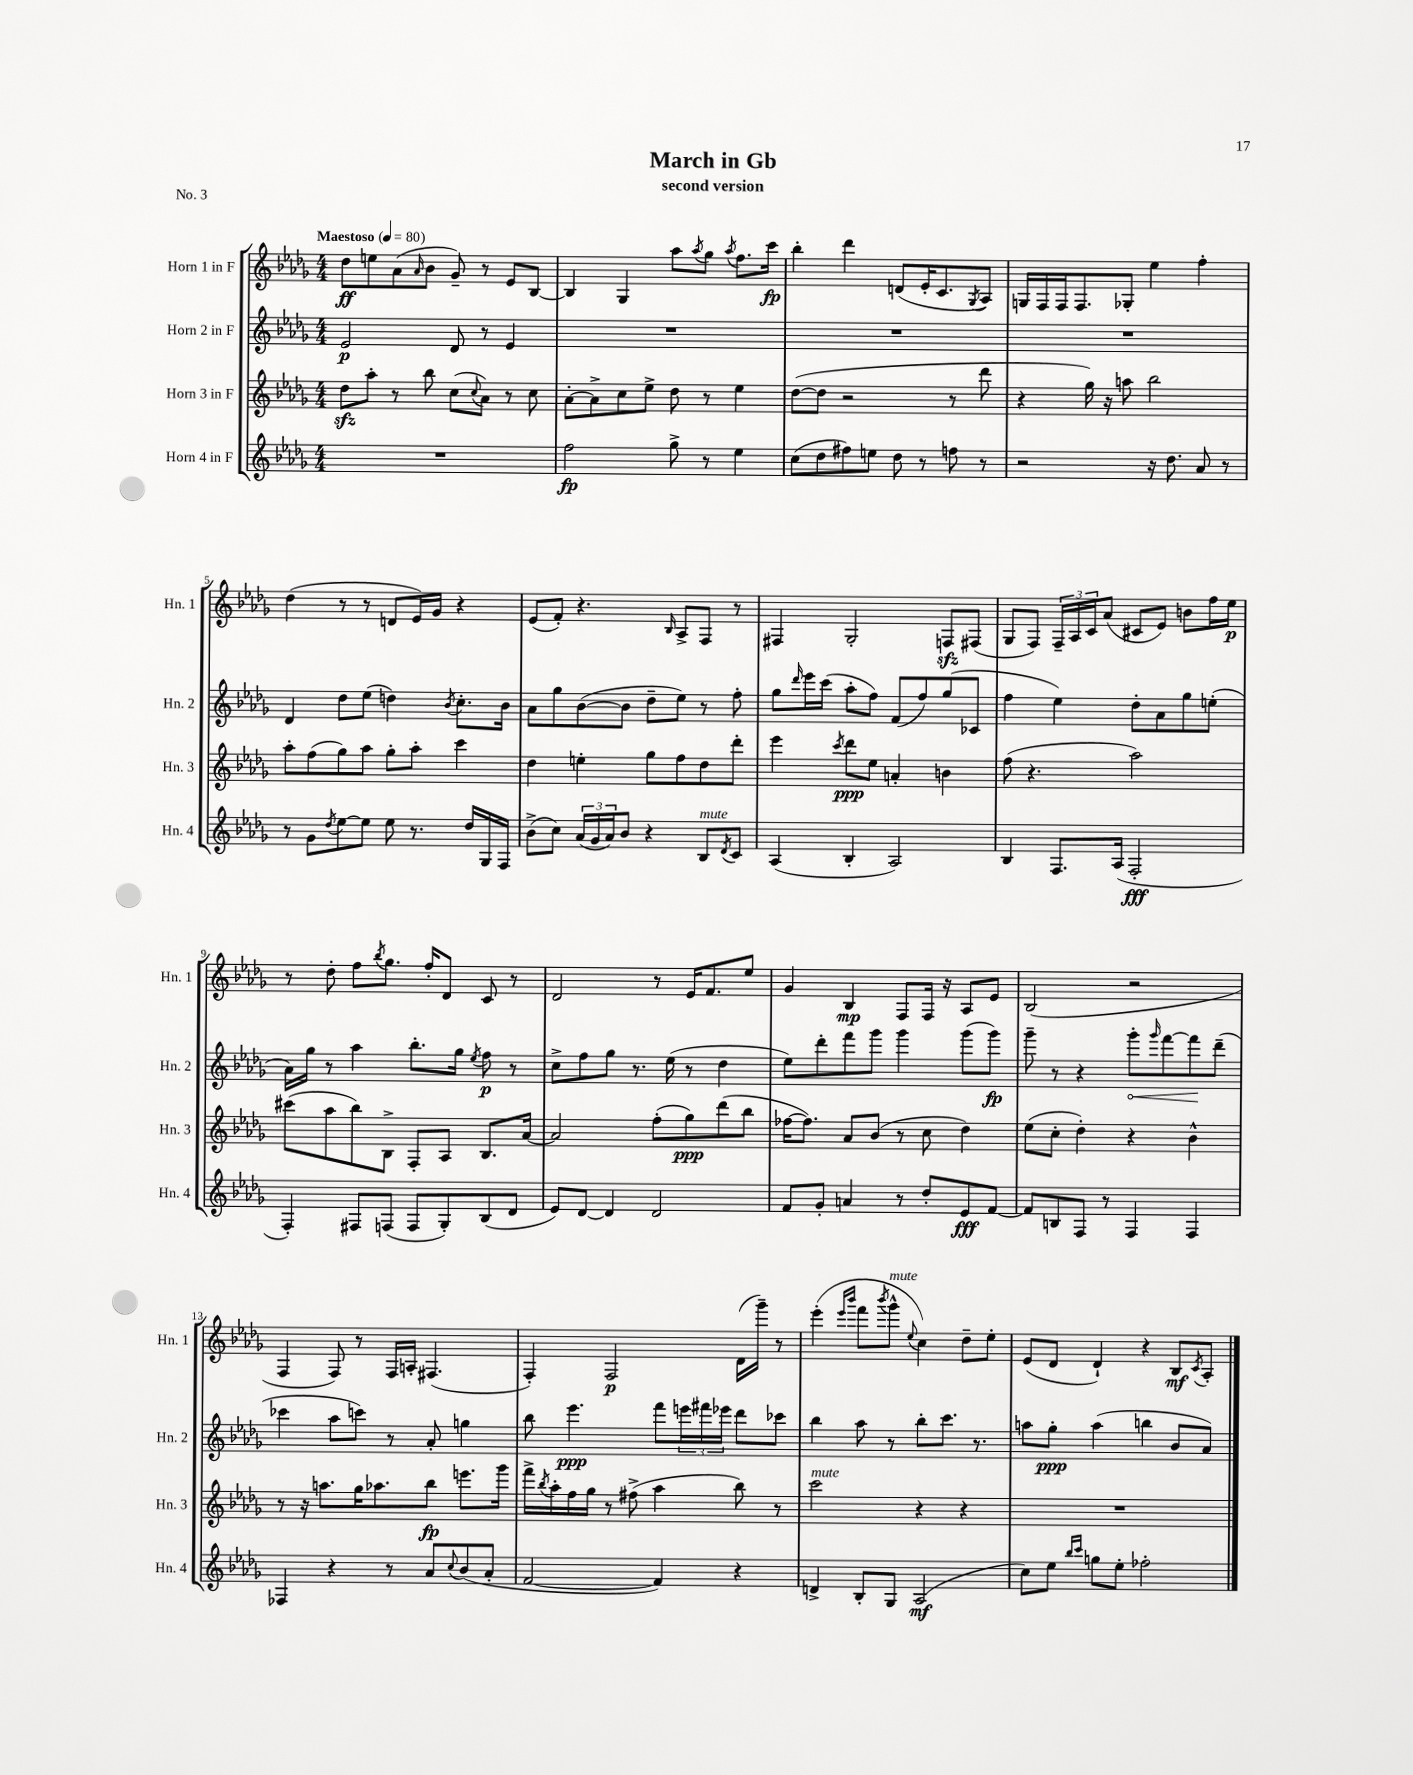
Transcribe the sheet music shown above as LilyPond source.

\header { title = "March in Gb" subtitle = "second version" piece = "No. 3" }
<<
\new StaffGroup <<
\new Staff = "s0" \with { instrumentName = "Horn 1 in F" shortInstrumentName = "Hn. 1" } {
    \clef treble \key des \major \numericTimeSignature \time 4/4 \tempo "Maestoso" 4 = 80
    des''8\ff e''8 aes'8( \grace { aes'16 } bes'8 ges'8--) r8 ees'8 bes8~ |
    bes4 ges4 aes''8 \acciaccatura { aes''8 } ges''8 \acciaccatura { aes''8 } f''8. c'''16\fp |
    bes''4-. des'''4 d'8( ees'16-. c'8. \acciaccatura { ges8 } aes8) |
    g16 f16 f16 f8. ges8-. ees''4 f''4-. |
    des''4( r8 r8 d'8 ees'16) ges'16 r4 |
    ees'8( f'8-.) r4. \grace { bes16 } aes8-> f8 r8 |
    fis4 ges2-. f8\sfz fis8( |
    ges8 f8) \tuplet 3/2 { f16-- aes16 c'16 } aes'8( cis'8 ees'8) b'8 f''16 ees''16\p |
    r8 des''8-. f''8 \acciaccatura { bes''8 } ges''8. f''16-. des'8 c'8 r8 |
    des'2 r8 ees'16 f'8. ees''8 |
    ges'4 bes4\mp f8 f16 r16 aes8 ees'8 |
    bes2( r2 |
    f4 f8) r8 f16 a16-. fis4.( |
    f4-.) f2\p des'16( ges'''16--) r8 |
    ees'''4-.( \grace { ees'''16 bes'''16 } f'''8 \acciaccatura { bes'''8 } ges'''8-^^\markup { \italic "mute" } \appoggiatura { ees''8 } c''4) des''8-- ees''8-. |
    ees'8( des'8 des'4-!) r4 bes8\mf \acciaccatura { c'8 } aes8-. \bar "|." |
}
\new Staff = "s1" \with { instrumentName = "Horn 2 in F" shortInstrumentName = "Hn. 2" } {
    \clef treble \key des \major \numericTimeSignature \time 4/4
    ees'2\p des'8 r8 ees'4 |
    R1 |
    R1 |
    R1 |
    des'4 des''8 ees''8( d''4) \acciaccatura { bes'8 } c''8.-. bes'16 |
    aes'8 ges''8 bes'8~( bes'8 des''8-- ees''8) r8 f''8-. |
    ges''8 \grace { des'''16 } ees'''16 c'''16( aes''8-. f''8) f'8( f''8) ges''8( ces'8 |
    f''4 ees''4) des''8-. aes'8 ges''8 e''8-.( |
    aes'16) ges''16 r8 aes''4 bes''8.-. ges''16 \acciaccatura { ees''8 } f''8\p r8 |
    c''8-> f''8 ges''8 r8. ees''16( r8 des''4 |
    ees''8) des'''8-. f'''8 ges'''8 ges'''4 ges'''8( ges'''8\fp) |
    ges'''8-- r8 r4 \once \override Hairpin.circled-tip = ##t ges'''8-.\< \grace { ges'''16 } f'''8~ f'''8\! des'''8--( |
    ces'''4 aes''8 c'''8) r8 aes'8-. g''4 |
    bes''8 ees'''4.\ppp f'''8 \tuplet 3/2 { e'''16 fis'''16 ees'''16 } des'''8 ces'''8 |
    bes''4 aes''8 r8 bes''8-. c'''8. r8. |
    a''8 ges''8-.\ppp a''4( b''4 bes'8 aes'8) \bar "|." |
}
\new Staff = "s2" \with { instrumentName = "Horn 3 in F" shortInstrumentName = "Hn. 3" } {
    \clef treble \key des \major \numericTimeSignature \time 4/4
    des''8\sfz aes''8-. r8 bes''8 c''8( \appoggiatura { c''8 } aes'8) r8 c''8 |
    aes'8~-. aes'8-> c''8 ees''8-> des''8 r8 ees''4 |
    des''8~( des''8 r2 r8 des'''8 |
    r4 ges''16) r16 a''8 bes''2 |
    aes''8-. f''8( ges''8) aes''8 ges''8-. aes''8-. c'''4 |
    des''4 e''4-. ges''8 f''8 des''8 des'''8-. |
    ees'''4 \acciaccatura { c'''8 } des'''8\ppp ees''8 a'4-. b'4 |
    f''8( r4. aes''2) |
    cis'''8( aes''8 bes''8) bes8-> f8-. aes8 bes8. aes'16~ |
    aes'2 f''8-.( ges''8\ppp) des'''8( bes''8 |
    fes''16~ fes''8.) aes'8 bes'8( r8 c''8 des''4) |
    ees''8( c''8-. des''4-.) r4 bes'4-^ |
    r8 r16 a''8. ges''16 aes''8. bes''8\fp e'''8. ges'''16 |
    f'''16-> \acciaccatura { bes''8 } aes''16-. f''16 ges''16 r8 fis''8->( aes''4 bes''8) r8 |
    c'''2^\markup { \italic "mute" } r4 r4 |
    R1 \bar "|." |
}
\new Staff = "s3" \with { instrumentName = "Horn 4 in F" shortInstrumentName = "Hn. 4" } {
    \clef treble \key des \major \numericTimeSignature \time 4/4
    R1 |
    f''2\fp ges''8-> r8 ees''4 |
    c''8( des''8 fis''8) e''8 des''8 r8 f''8 r8 |
    r2 r16 des''8. aes'8 r8 |
    r8 ges'8 \acciaccatura { des''8 } ees''8~ ees''8 ees''8 r8. des''16 ges16 f16 |
    bes'8->( c''8) \tuplet 3/2 { aes'16( ges'16 aes'16) } bes'8 r4 bes8^\markup { \italic "mute" } \acciaccatura { des'8 } c'8 |
    aes4( bes4-. aes2) |
    bes4 f8. aes16( f2-.\fff |
    f4-.) fis8 f8( f8 ges8-.) bes8( des'8 |
    ees'8) des'8~ des'4 des'2 |
    f'8 ges'8-. a'4 r8 des''8-. ees'8\fff f'8~ |
    f'8 b8 f8 r8 f4 f4 |
    fes4 r4 r8 aes'8 \appoggiatura { c''8 } bes'8( aes'8-. |
    f'2~ f'4) r4 |
    d'4-> bes8-. ges8 aes2\mf( |
    c''8) ees''8 \grace { bes''16 c'''16 } g''8 ees''8-. fes''2-. \bar "|." |
}
>>
>>
